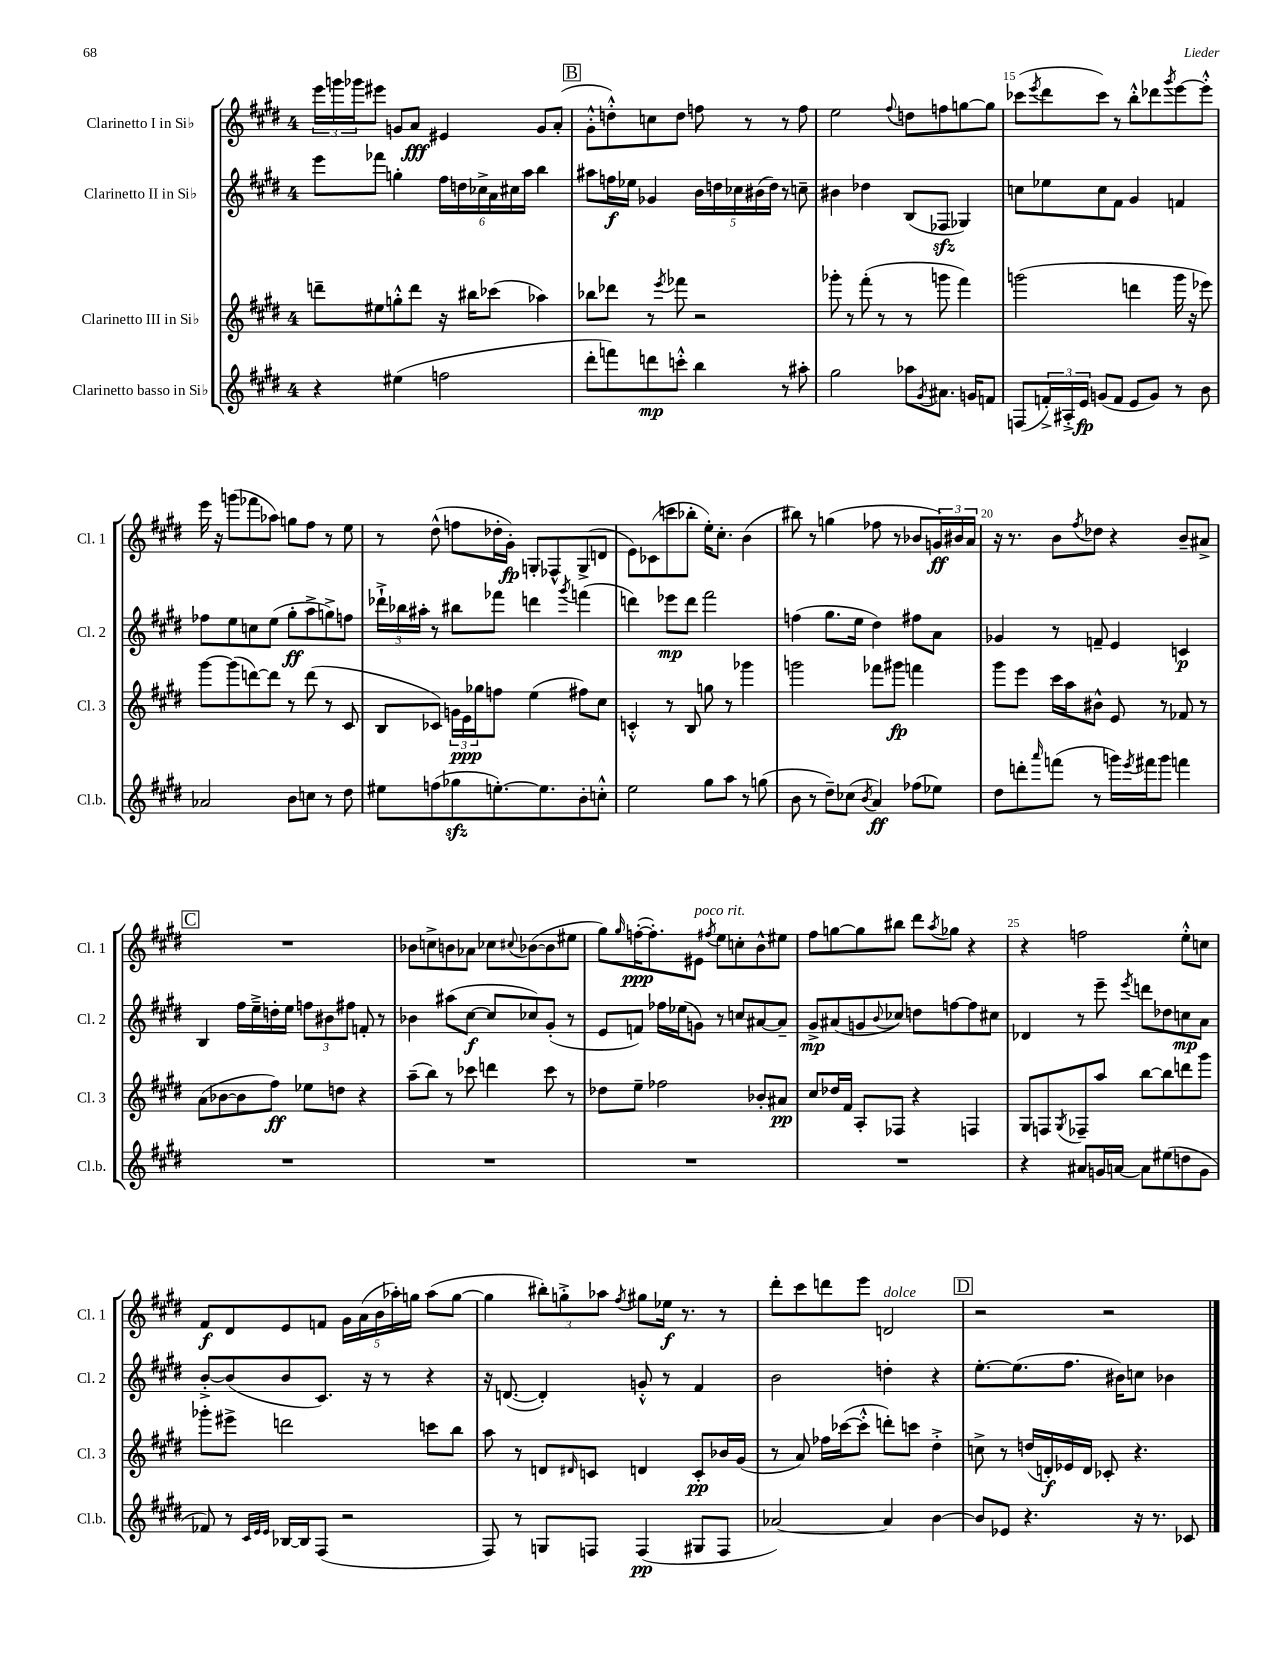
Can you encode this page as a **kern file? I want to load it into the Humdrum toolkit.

**kern	**dynam	**kern	**dynam	**kern	**dynam	**kern	**dynam
*part4	*part4	*part3	*part3	*part2	*part2	*part1	*part1
*staff4	*staff4	*staff3	*staff3	*staff2	*staff2	*staff1	*staff1
*I"Clarinetto basso in Si♭	*	*I"Clarinetto III in Si♭	*	*I"Clarinetto II in Si♭	*	*I"Clarinetto I in Si♭	*
*I'Cl.b.	*	*I'Cl. 3	*	*I'Cl. 2	*	*I'Cl. 1	*
*clefG2	*	*clefG2	*	*clefG2	*	*clefG2	*
*k[f#c#g#d#]	*	*k[f#c#g#d#]	*	*k[f#c#g#d#]	*	*k[f#c#g#d#]	*
*M4/4	*	*M4/4	*	*M4/4	*	*M4/4	*
=12	=12	=12	=12	=12	=12	=12	=12
4r	.	8dddn~\L	.	8eee\L	.	24eee\LL	.
.	.	.	.	.	.	24gggn\	.
.	.	.	.	.	.	24ggg-X\J	.
.	.	8ee#X\	.	8fff-X\J	.	8eee#X\J	.
(4ee#X\	.	8ggn'^^\	.	4ggn'\	.	8gn/L	.
.	.	8ddd\J	.	.	.	8a/J	fff
2ffn\	.	16r	.	24ff#\LL	.	4e#X/	.
.	.	.	.	24ddn\	.	.	.
.	.	16bb#X\KL	.	.	.	.	.
.	.	.	.	24cc-X^\	.	.	.
.	.	(8ccc-X\J	.	24a\	.	.	.
.	.	.	.	24cc#X\	.	.	.
.	.	.	.	24aa\JJ	.	.	.
.	.	4aa-X\)	.	4bb\	.	8g/L	.
.	.	.	.	.	.	(8a'/J	.
!!LO:REH:place=s1:t=B
=13	=13	=13	=13	=13	=13	=13	=13
8ddd#'\L	.	8bb-X\L	.	8aa#X\L	.	8g#'^^\L	.
8fffn\)	.	8ddd-X\J	.	16ffn\L	f	8ddn'^^\)	.
.	.	.	.	16ee-X\JJ	.	.	.
8dddn\	mp	8r	.	4g-X/	.	8ccn\	.
.	.	8qeee/	.	.	.	.	.
8cccn'^^\J	.	8fff-X\	.	.	.	8dd\J	.
4bb\	.	2r	.	20b\LL	.	8ffn\	.
.	.	.	.	20ddn\	.	.	.
.	.	.	.	20cc-X\	.	.	.
.	.	.	.	.	.	8r	.
.	.	.	.	(20b#X\	.	.	.
.	.	.	.	20dd\JJ)	.	.	.
8r	.	.	.	8r	.	8r	.
8aa#X'\	.	.	.	8ccn~\	.	8ff\	.
=14	=14	=14	=14	=14	=14	=14	=14
2gg#\	.	8ggg-X'\	.	4b#X\	.	2ee\	.
.	.	8r	.	.	.	.	.
.	.	(8fff#'\	.	4dd-X\	.	.	.
.	.	8r	.	.	.	.	.
.	.	.	.	.	.	8qqff#/	.
8aa-X\L	.	8r	.	(8B/L	.	8ddn\L	.
8qg#/	.	.	.	.	.	.	.
8.a#X\J	.	8gggn\	.	8F-Xzz/J	.	8ffn\	.
.	.	4fff#\)	.	4G-X/)	.	[8ggn\	.
16gn/KL	.	.	.	.	.	.	.
8fn/J	.	.	.	.	.	8gg\J]	.
=15	=15	=15	=15	=15	=15	=15	=15
(8Fn/L	.	(2gggn\	.	8ccn\L	.	(8ccc-X\L	.
.	.	.	.	.	.	8qeee/	.
24fn'^/L)	.	.	.	8ee-X\	.	8ddd#\	.
24A#X'^/	.	.	.	.	.	.	.
24e/JJ	fp	.	.	.	.	.	.
(8gn/L	.	.	.	8cc\	.	8ccc-\J)	.
8f/J	.	.	.	8f#\J	.	8r	.
8e/L	.	4dddn\	.	4g#/	.	8bb'^^\L	.
8g/J)	.	.	.	.	.	8ddd-X\	.
.	.	.	.	.	.	8qggg#/	.
8r	.	16ggg\	.	4fn/	.	[8eee\	.
.	.	16r	.	.	.	.	.
8b\	.	8eee-X\)	.	.	.	8eee'^^\J]	.
!!LO:LB:g=z
=16	=16	=16	=16	=16	=16	=16	=16
2a-X/	.	[8ggg#\L	.	8ff-X\L	.	16eee\	.
.	.	.	.	.	.	16r	.
.	.	(8ggg#\]	.	8ee\	.	(8gggn\L	.
.	.	[8dddn\)	.	8ccn\	.	8fff-X\	.
.	.	8ddd\J]	.	(8ee\J	.	8aa-X\J)	.
8b\L	.	8r	.	8gg#'\L	ff	8ggn\L	.
8ccn\J	.	(8ddd\	.	8aa^\	.	8ff#\J	.
8r	.	8r	.	8ggn^\)	.	8r	.
8dd#\	.	8c#/	.	8ffn\J	.	8ee\	.
=17	=17	=17	=17	=17	=17	=17	=17
8ee#X\L	.	8B/L	.	24ddd-X`^\LL	.	8r	.
.	.	.	.	24bb-X\	.	.	.
.	.	.	.	24aa#X'\JJ	.	.	.
(8ffn\	.	8c-X/J)	.	8r	.	(8dd#^^\	.
8gg-Xzz\	.	24gn\LL	.	8bb#X\L	.	8ffn\L	.
.	.	24e\	ppp	.	.	.	.
.	.	24gg-X\J	.	.	.	.	.
[8.een'\)	.	8ffn\J	.	8fff-X\J	.	16dd-X'\L	.
.	.	.	.	.	.	16g#'\JJ)	fp
.	.	(4ee\	.	4dddn\	.	8Gn'/L	.
8.ee\]	.	.	.	.	.	.	.
.	.	.	.	.	.	8F-X^^/	.
.	.	.	.	8qggg#/	.	.	.
8b'\	.	8ff#X\L)	.	(4fffn\	.	(8G^/	.
8ccn'^^\J	.	8cc#\J	.	.	.	8dn/J	.
=18	=18	=18	=18	=18	=18	=18	=18
2ee\	.	4cn'^^/	.	4dddn\)	.	8e\L)	.
.	.	.	.	.	.	(8c-X\	.
.	.	8r	.	8eee-X\L	mp	8cccn\	.
.	.	8B/	.	8ddd\J	.	8bb-X'\J	.
8gg#\L	.	8ggn\	.	2fff#\	.	16ee'\KL)	.
.	.	.	.	.	.	8.cc#'\J	.
8aa\J	.	8r	.	.	.	.	.
8r	.	4ggg-X\	.	.	.	(4b\	.
(8ggn\	.	.	.	.	.	.	.
=19	=19	=19	=19	=19	=19	=19	=19
8b\	.	2gggn\	.	(4ffn\	.	8bb#X\)	.
8r	.	.	.	.	.	8r	.
8dd#~\L)	.	.	.	8.gg#\L	.	(4ggn\	.
(8cc-X\J	.	.	.	.	.	.	.
.	.	.	.	16ee\Jk	.	.	.
8qb/	.	.	.	.	.	.	.
4a/)	ff	8fff-X\L	.	4dd#\)	.	8ff-X\	.
.	.	8ggg#X\J	fp	.	.	8r	.
(8ff-X\L	.	4fffn\	.	8ff#X\L	.	8b-X/L	.
8ee-X\J)	.	.	.	8a\J	.	24gn/L)	ff
.	.	.	.	.	.	24b#X/	.
.	.	.	.	.	.	24a/JJ	.
=20	=20	=20	=20	=20	=20	=20	=20
8dd#\L	.	8ggg#\L	.	4g-X/	.	16r	.
.	.	.	.	.	.	8.r	.
8dddn'\	.	8eee\J	.	.	.	.	.
16qqaaa/	.	.	.	.	.	.	.
(8fffn\J	.	16ccc#\LL	.	8r	.	8b\L	.
.	.	16aa\J	.	.	.	.	.
.	.	.	.	.	.	8qff#/	.
8r	.	8b#X^^\J	.	8fn~/	.	8dd-X\J	.
16gggn\LL)	.	8e/	.	4e/	.	4r	.
8qeee/	.	.	.	.	.	.	.
16fff#X\J	.	.	.	.	.	.	.
8ggg\J	.	8r	.	.	.	.	.
4fffn\	.	8f-X/	.	4cn/	p	8b~/L	.
.	.	8r	.	.	.	8a#X^/J	.
!!LO:LB:g=z
!!LO:REH:place=s1:t=C
=21	=21	=21	=21	=21	=21	=21	=21
1r	.	(8a\L	.	4B/	.	1r	.
.	.	[8b-X\	.	.	.	.	.
.	.	8b-\]	.	16ff#\LL	.	.	.
.	.	.	.	16ee~^\	.	.	.
.	.	8ff#\J)	ff	16ddn'\	.	.	.
.	.	.	.	16ee\JJ	.	.	.
.	.	8ee-X\L	.	12ffn\L	.	.	.
.	.	.	.	12b#X\	.	.	.
.	.	8ddn\J	.	.	.	.	.
.	.	.	.	12ff#X\J	.	.	.
.	.	4r	.	8fn'/	.	.	.
.	.	.	.	8r	.	.	.
=22	=22	=22	=22	=22	=22	=22	=22
1r	.	(8aa~\L	.	4b-X\	.	8b-X\L	.
.	.	8bb\J)	.	.	.	8ccn^\	.
.	.	8r	.	(8aa#X\L	.	8bn\	.
.	.	8ccc-X\	.	[8cc#\J	f	8a-X\J	.
.	.	4dddn\	.	8cc#/L]	.	8cc-X\L	.
.	.	.	.	.	.	8qqcc#X/	.
.	.	.	.	8cc-X/)	.	([8b-X\	.
.	.	8ccc-\	.	(8g#'/J	.	8b-\]	.
.	.	8r	.	8r	.	8ee#X\J	.
=23	=23	=23	=23	=23	=23	=23	=23
1r	.	8dd-X\L	.	8e/L	.	8gg#\L)	.
.	.	.	.	.	.	16qqgg#/	.
.	.	8ee~\J	.	8fn/J)	.	([16ffn'\K	ppp
.	.	.	.	.	.	8.ff'\])	.
.	.	2ff-X\	.	16ff-X\LL	.	.	.
.	.	.	.	(16ee-X\J	.	.	.
!	!	!	!	!	!	!LO:TX:a:i:t=poco rit.	!
.	.	.	.	8gn\J)	.	8e#X\J	.
.	.	.	.	.	.	8qff#X/	.
.	.	.	.	8r	.	8ee\L	.
.	.	.	.	8ccn/L	.	8ccn'\	.
.	.	8b-X'/L	.	[8a#X/	.	8b^^\	.
.	.	8a#X/J	pp	8a#~/J]	.	8ee#X\J	.
=24	=24	=24	=24	=24	=24	=24	=24
1r	.	8cc#/L	.	8g#^/L	mp	8ff#\L	.
.	.	16dd-X/L	.	(8a#X/	.	[8ggn\	.
.	.	16f#/JJ	.	.	.	.	.
.	.	8A'/L	.	8gn/	.	8gg\]	.
.	.	.	.	8qqb/	.	.	.
.	.	8F-X/J	.	8cc-X/J)	.	8bb#X\J	.
.	.	4r	.	8ddn\L	.	8ddd#\L	.
.	.	.	.	.	.	8qaa/	.
.	.	.	.	[8ffn\	.	8gg-X\J	.
.	.	4Fn/	.	8ff\]	.	4r	.
.	.	.	.	8cc#X\J	.	.	.
=25	=25	=25	=25	=25	=25	=25	=25
4r	.	8G#/L	.	4d-X/	.	4r	.
.	.	8Fn/	.	.	.	.	.
.	.	8qG#/	.	.	.	.	.
8a#X/L	.	8F-X~/	.	8r	.	2ffn\	.
16gn/L	.	8aa/J	.	8eee~\	.	.	.
[16an/JJ	.	.	.	.	.	.	.
.	.	.	.	8qeee/	.	.	.
8a\L]	.	[8bb\L	.	8dddn\L	.	.	.
(8ee#X\	.	8bb\]	.	8dd-X\	.	.	.
8ddn\	.	8dddn\	.	8ccn\	mp	8ee'^^\L	.
8g\J	.	8ggg#\J	.	8a\J	.	8ccn\J	.
!!LO:LB:g=z
=26	=26	=26	=26	=26	=26	=26	=26
8f-X/)	.	8ggg-X'\L	.	[8b'^/L	.	8f#/L	f
8r	.	8eee#X^\J	.	(8b/]	.	8d#/	.
32qqc#/LLL	.	.	.	.	.	.	.
32qqe/	.	.	.	.	.	.	.
32qqe/JJJ	.	.	.	.	.	.	.
[16B-X/LL	.	2dddn\	.	8b/	.	8e/	.
16B-/J]	.	.	.	.	.	.	.
(8F#/J	.	.	.	8.c#/J)	.	8fn/J	.
2r	.	.	.	.	.	20g#\LL	.
.	.	.	.	.	.	(20a\	.
.	.	.	.	16r	.	.	.
.	.	.	.	.	.	20b\	.
.	.	.	.	8r	.	.	.
.	.	.	.	.	.	20aa-X'\)	.
.	.	.	.	.	.	20ggn\JJ	.
.	.	8cccn\L	.	4r	.	(8aa-\L	.
.	.	8bb\J	.	.	.	[8gg\J	.
=27	=27	=27	=27	=27	=27	=27	=27
8F#/)	.	8aa\	.	16r	.	4gg\]	.
.	.	.	.	([8.dn/	.	.	.
8r	.	8r	.	.	.	.	.
8Gn/L	.	8dn/L	.	4d'/])	.	12bb#X'\L)	.
.	.	.	.	.	.	12ggn'^\	.
.	.	16qqd#X/	.	.	.	.	.
8Fn/J	.	8cn/J	.	.	.	.	.
.	.	.	.	.	.	12aa-X\J	.
.	.	.	.	.	.	8qff#/	.
(4F/	pp	4dn/	.	8gn'^^/	.	8gg#X\L	.
.	.	.	.	8r	.	16ee-X\Jk	f
.	.	.	.	.	.	8.r	.
8G#X/L	.	8c'/L	pp	4f#/	.	.	.
8F/J	.	16b-X/L	.	.	.	8r	.
.	.	(16g#/JJ	.	.	.	.	.
=28	=28	=28	=28	=28	=28	=28	=28
[2a-X/)	.	8r	.	2b\	.	8ddd#'\L	.
.	.	8a/)	.	.	.	8ccc#\	.
.	.	16ff-X\LL	.	.	.	8dddn\	.
.	.	([16ccc-X\J	.	.	.	.	.
.	.	8ccc-'^^\J]	.	.	.	8eee\J	.
!	!	!	!	!	!	!LO:TX:a:i:t=dolce	!
4a-/]	.	8dddn'\L)	.	4ddn'\	.	2dn/	.
.	.	8cccn\J	.	.	.	.	.
[4b\	.	4dd#'^\	.	4r	.	.	.
!!LO:REH:place=s1:t=D
=29	=29	=29	=29	=29	=29	=29	=29
8b/L]	.	8ccn^\	.	[8.ee'\L	.	2r	.
8e-X/J	.	8r	.	.	.	.	.
.	.	.	.	(8.ee\]	.	.	.
4.r	.	(16ddn/LL	.	.	.	.	.
.	.	16dn'/)	f	.	.	.	.
.	.	16e-X/	.	8.ff#\J	.	.	.
.	.	16d/JJ	.	.	.	.	.
.	.	8c-X'/	.	.	.	2r	.
.	.	.	.	16b#X\KL)	.	.	.
16r	.	4.r	.	8ccn\J	.	.	.
8.r	.	.	.	.	.	.	.
.	.	.	.	4b-X\	.	.	.
8c-X/	.	.	.	.	.	.	.
==	==	==	==	==	==	==	==
*-	*-	*-	*-	*-	*-	*-	*-
